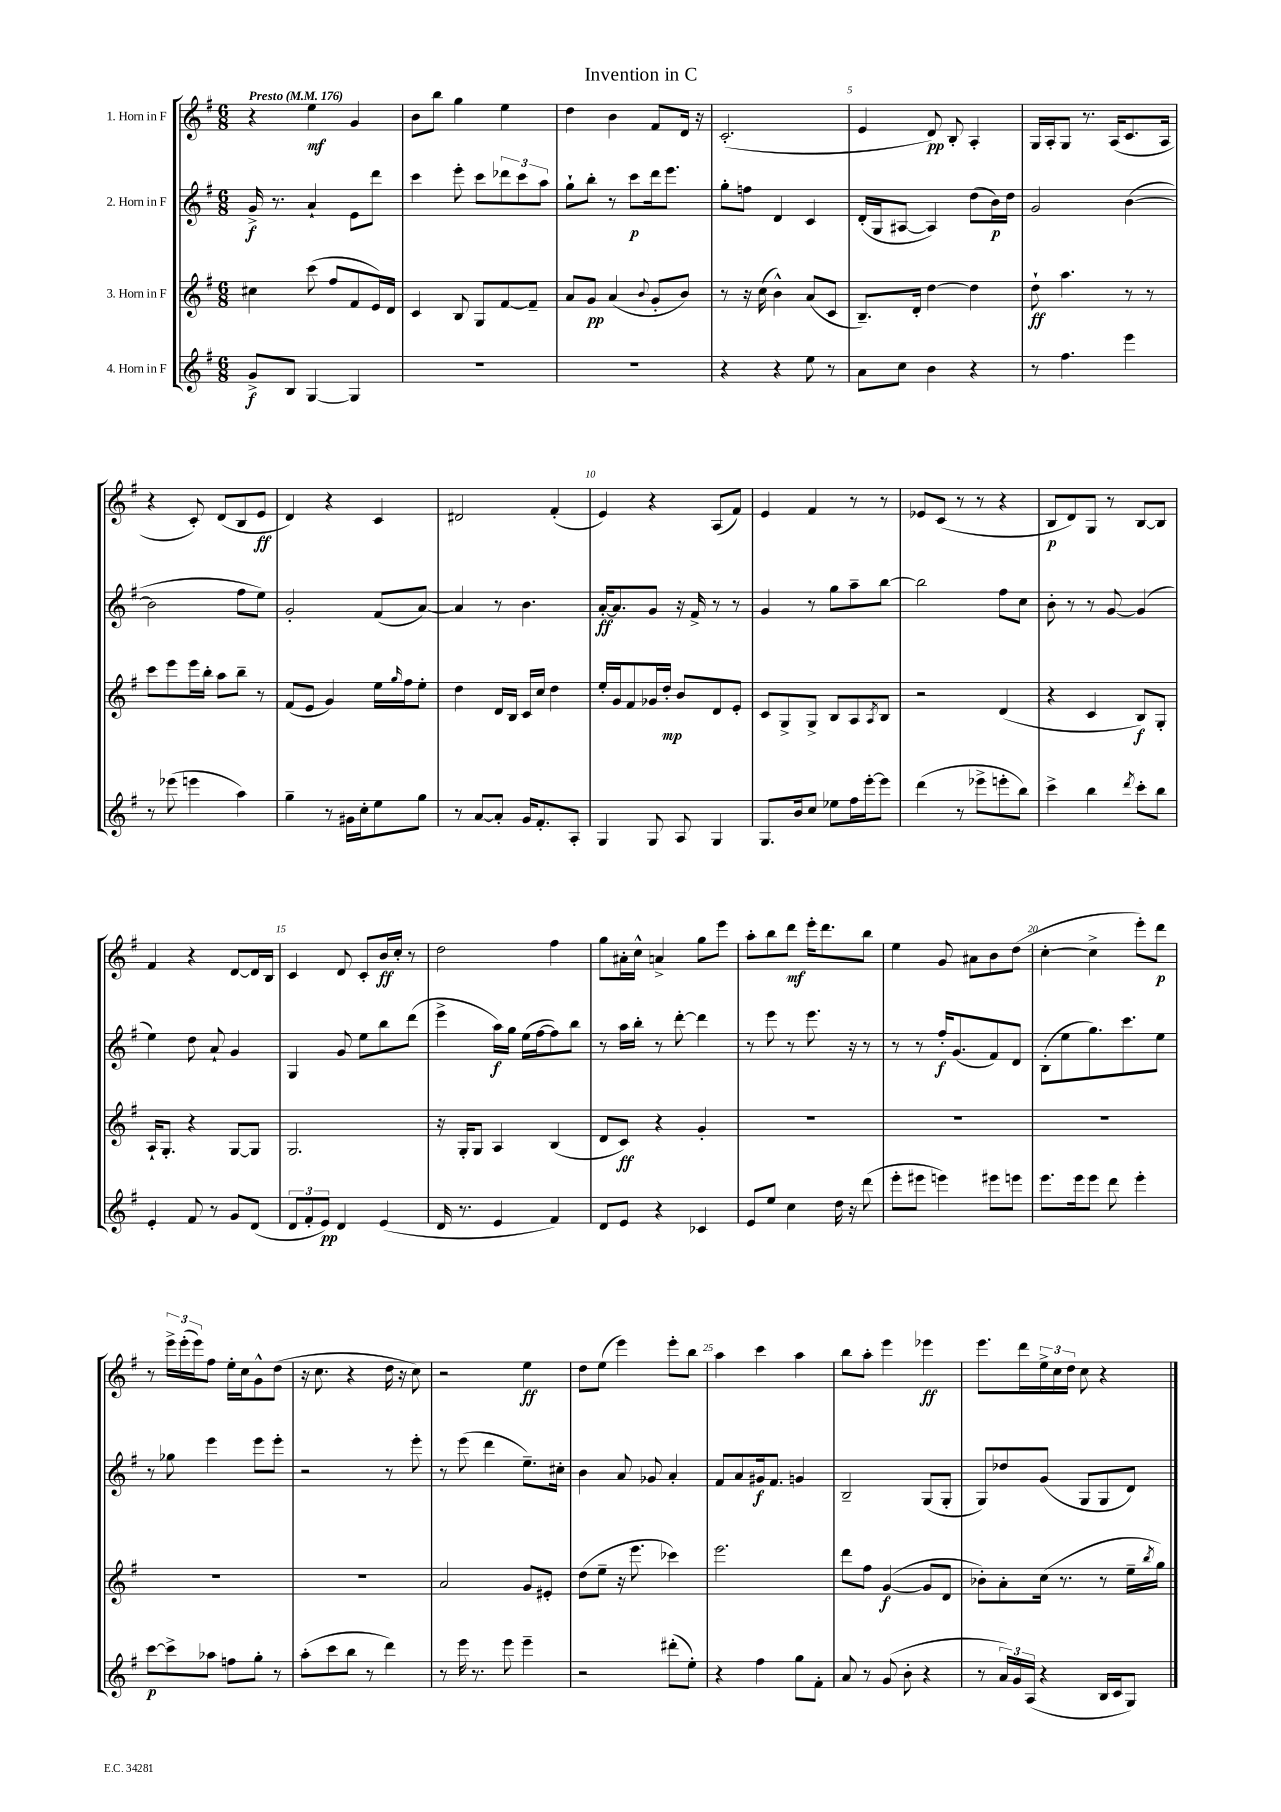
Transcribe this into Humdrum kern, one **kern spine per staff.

**kern	**kern	**kern	**kern
*staff4	*staff3	*staff2	*staff1
*clefG2	*clefG2	*clefG2	*clefG2
*k[f#]	*k[f#]	*k[f#]	*k[f#]
*M6/8	*M6/8	*M6/8	*M6/8
*MM176	*MM176	*MM176	*MM176
8g^	4cc#	16g^	4r
.	.	8.r	.
8B	.	.	.
[4G	(8ccc	4a`	4ee
.	8ff#	.	.
4G]	8f#	8e	4g
.	16e)	8ddd	.
.	16d	.	.
=	=	=	=
2.r	4c	4ccc	8b
.	.	.	8bb
.	8B	8eee'	4gg
.	8G	8ccc	.
.	[8f#	12ddd-	4ee
.	.	12ccc	.
.	8f#~]	.	.
.	.	12aa	.
=	=	=	=
2.r	8a	8gg`	4dd
.	8g	8bb'	.
.	(4a	8r	4b
.	.	8ccc	.
.	8qqb	.	.
.	8g'	16ddd	8f#
.	.	8.eee	.
.	8b)	.	16d
.	.	.	16r
=	=	=	=
4r	8r	8gg'	(2.c'
.	16r	8ff	.
.	(16cc	.	.
4r	4b^^)	4d	.
8ee	(8a	4c	.
8r	8c	.	.
=	=	=	=
8a	8.B~)	(16d'	4e
.	.	16G	.
8cc	.	[8A#	.
.	16d'	.	.
4b	[4dd	4A#])	8d)
.	.	.	8B'
4r	4dd]	(8dd	4A'
.	.	16b)	.
.	.	16dd	.
=	=	=	=
8r	8dd`	2g	16G
.	.	.	16A'
4.ff#	4.aa	.	8G
.	.	.	8.r
.	.	.	(16A
4eee	8r	([4b	8.c
.	8r	.	.
.	.	.	16A
=	=	=	=
8r	8ccc	2b]	4r
(8eee-	8eee	.	.
4eee	16eee	.	8c')
.	16bb'	.	.
.	8aa	.	(8d
4aa)	8bb~	8ff#	8B
.	8r	8ee)	8e
=	=	=	=
4gg~	(8f#	2g'	4d)
.	8e	.	.
8r	4g)	.	4r
16g#	.	.	.
16cc'	.	.	.
8ee	16ee	(8f#	4c
.	16qqgg	.	.
.	16ff#	.	.
8gg	8ee'	[8a)	.
=	=	=	=
8r	4dd	4a]	2d#
[8a	.	.	.
8a']	16d	8r	.
.	16B	.	.
16g	16c	4.b	.
8.f#'	16cc	.	.
.	4dd	.	(4f#'
8A'	.	.	.
=	=	=	=
4G	16ee'	[16a'	4e)
.	16g	8.a]	.
.	8f#	.	.
8G	16g-	8g	4r
.	16dd'	.	.
8A	8b	16r	.
.	.	16f#^	.
4G	8d	8r	(8A
.	8e'	8r	8f#)
=	=	=	=
8.G	8c	4g	4e
.	8G^	.	.
16b	.	.	.
8cc	8G^	8r	4f#
8ee-	8B	8gg	.
16ff#	8A	8aa~	8r
[16eee'	.	.	.
.	8qA	.	.
8eee]	8B	[8bb	8r
=	=	=	=
(4ddd	2r	2bb]	8e-
.	.	.	(8c
8r	.	.	8r
8eee-^	.	.	8r
8eee'	(4d	8ff#	4r
8bb)	.	8cc	.
=	=	=	=
4ccc^	4r	8b'	8B
.	.	8r	8d)
4bb	4c	8r	8G
.	.	[8g	8r
8qddd	.	.	.
8ccc'	8B)	(4g]	[8B
8bb	8G'	.	8B]
=	=	=	=
4e'	16A`	4ee)	4f#
.	8.G'	.	.
8f#	4r	8dd	4r
8r	.	8a`	.
8g	[8G	4g	[8d
(8d	8G]	.	16d]
.	.	.	16B
=	=	=	=
12d	2.G	4G	4c
12f#'	.	.	.
12e)	.	.	.
4d	.	8g	8d
.	.	8ee	8c'
(4e	.	8bb	16b
.	.	.	16cc'
.	.	(8ddd	8r
=	=	=	=
16d	16r	4eee^	2dd
8.r	16G'	.	.
.	8G	.	.
4e	4A	16aa)	.
.	.	16gg	.
.	.	(16ee	.
.	.	[16ff#	.
4f#)	(4B	8ff#])	4ff#
.	.	8bb	.
=	=	=	=
8d	8d	8r	8gg
8e	8c)	16aa	16a#'
.	.	16bb'	16cc^^
4r	4r	8r	4a^
.	.	[8ddd'	.
4c-	4g'	4ddd]	8gg
.	.	.	8eee
=	=	=	=
8e	2.r	8r	8aa'
8ee	.	8eee	8bb
4cc	.	8r	8ddd
.	.	8.eee	16eee'
.	.	.	8.ddd
16dd	.	.	.
16r	.	16r	.
(8ddd	.	8r	8bb
=	=	=	=
8eee'	2.r	8r	4ee
8eee#	.	8r	.
4eee)	.	16ff#'	8g
.	.	(8.g	.
.	.	.	8a#
8eee#	.	8f#)	8b
8eee	.	8d	(8dd
=	=	=	=
8.eee	2.r	(8B'	[4cc'
.	.	8ee	.
16eee	.	.	.
8eee	.	8.gg)	4cc^]
8ddd	.	.	.
.	.	8.ccc	.
4eee'	.	.	8eee')
.	.	8ee	8ddd
=	=	=	=
[8ccc	2.r	8r	8r
8ccc^]	.	8gg-	24eee^
.	.	.	(24eee'
.	.	.	24eee)
8aa-	.	4eee	8ff#
8ff	.	.	16ee'
.	.	.	16cc
8gg'	.	8eee	8g^^
8r	.	8eee'	(8dd
=	=	=	=
(8aa'	2.r	2r	16r
.	.	.	8.cc
8ccc	.	.	.
8bb	.	.	4r
8r	.	.	.
4ddd)	.	8r	16dd
.	.	.	16r
.	.	8eee'	8cc)
=	=	=	=
8r	2a	8r	2r
16eee	.	(8eee	.
8.r	.	.	.
.	.	4ddd	.
8eee	.	.	.
4eee~	8g	8.ee~)	4ee
.	8e#'	.	.
.	.	16cc#'	.
=	=	=	=
2r	(8dd	4b	8dd
.	8ee~	.	(8ee
.	16r	8a	4eee)
.	8.eee	.	.
.	.	8g-	.
(8ddd#'	4ccc-)	4a'	8eee'
8ee')	.	.	8bb
=	=	=	=
4r	2.eee	8f#	4aa
.	.	8a	.
4ff#	.	16g#	4ccc
.	.	8.f#	.
8gg	.	4g	4aa
8f#'	.	.	.
=	=	=	=
8a	8ddd	2B~	8bb
8r	8ff#	.	8aa'
(8g	([4g	.	4eee
8b'	.	.	.
4r	8g]	(8G	4eee-
.	8d	8G'	.
=	=	=	=
8r	8b-')	8G)	8.eee
24a)	8a'	8dd-	.
24g	.	.	.
.	.	.	16ddd
(24A	.	.	.
4r	(16cc	(8g	24ee^
.	.	.	24cc
.	8.r	.	.
.	.	.	24dd
.	.	8G	8cc
16B	8r	8G	4r
16c	.	.	.
8G)	16ee~	8d)	.
.	8qbb	.	.
.	16gg)	.	.
==	==	==	==
*-	*-	*-	*-
